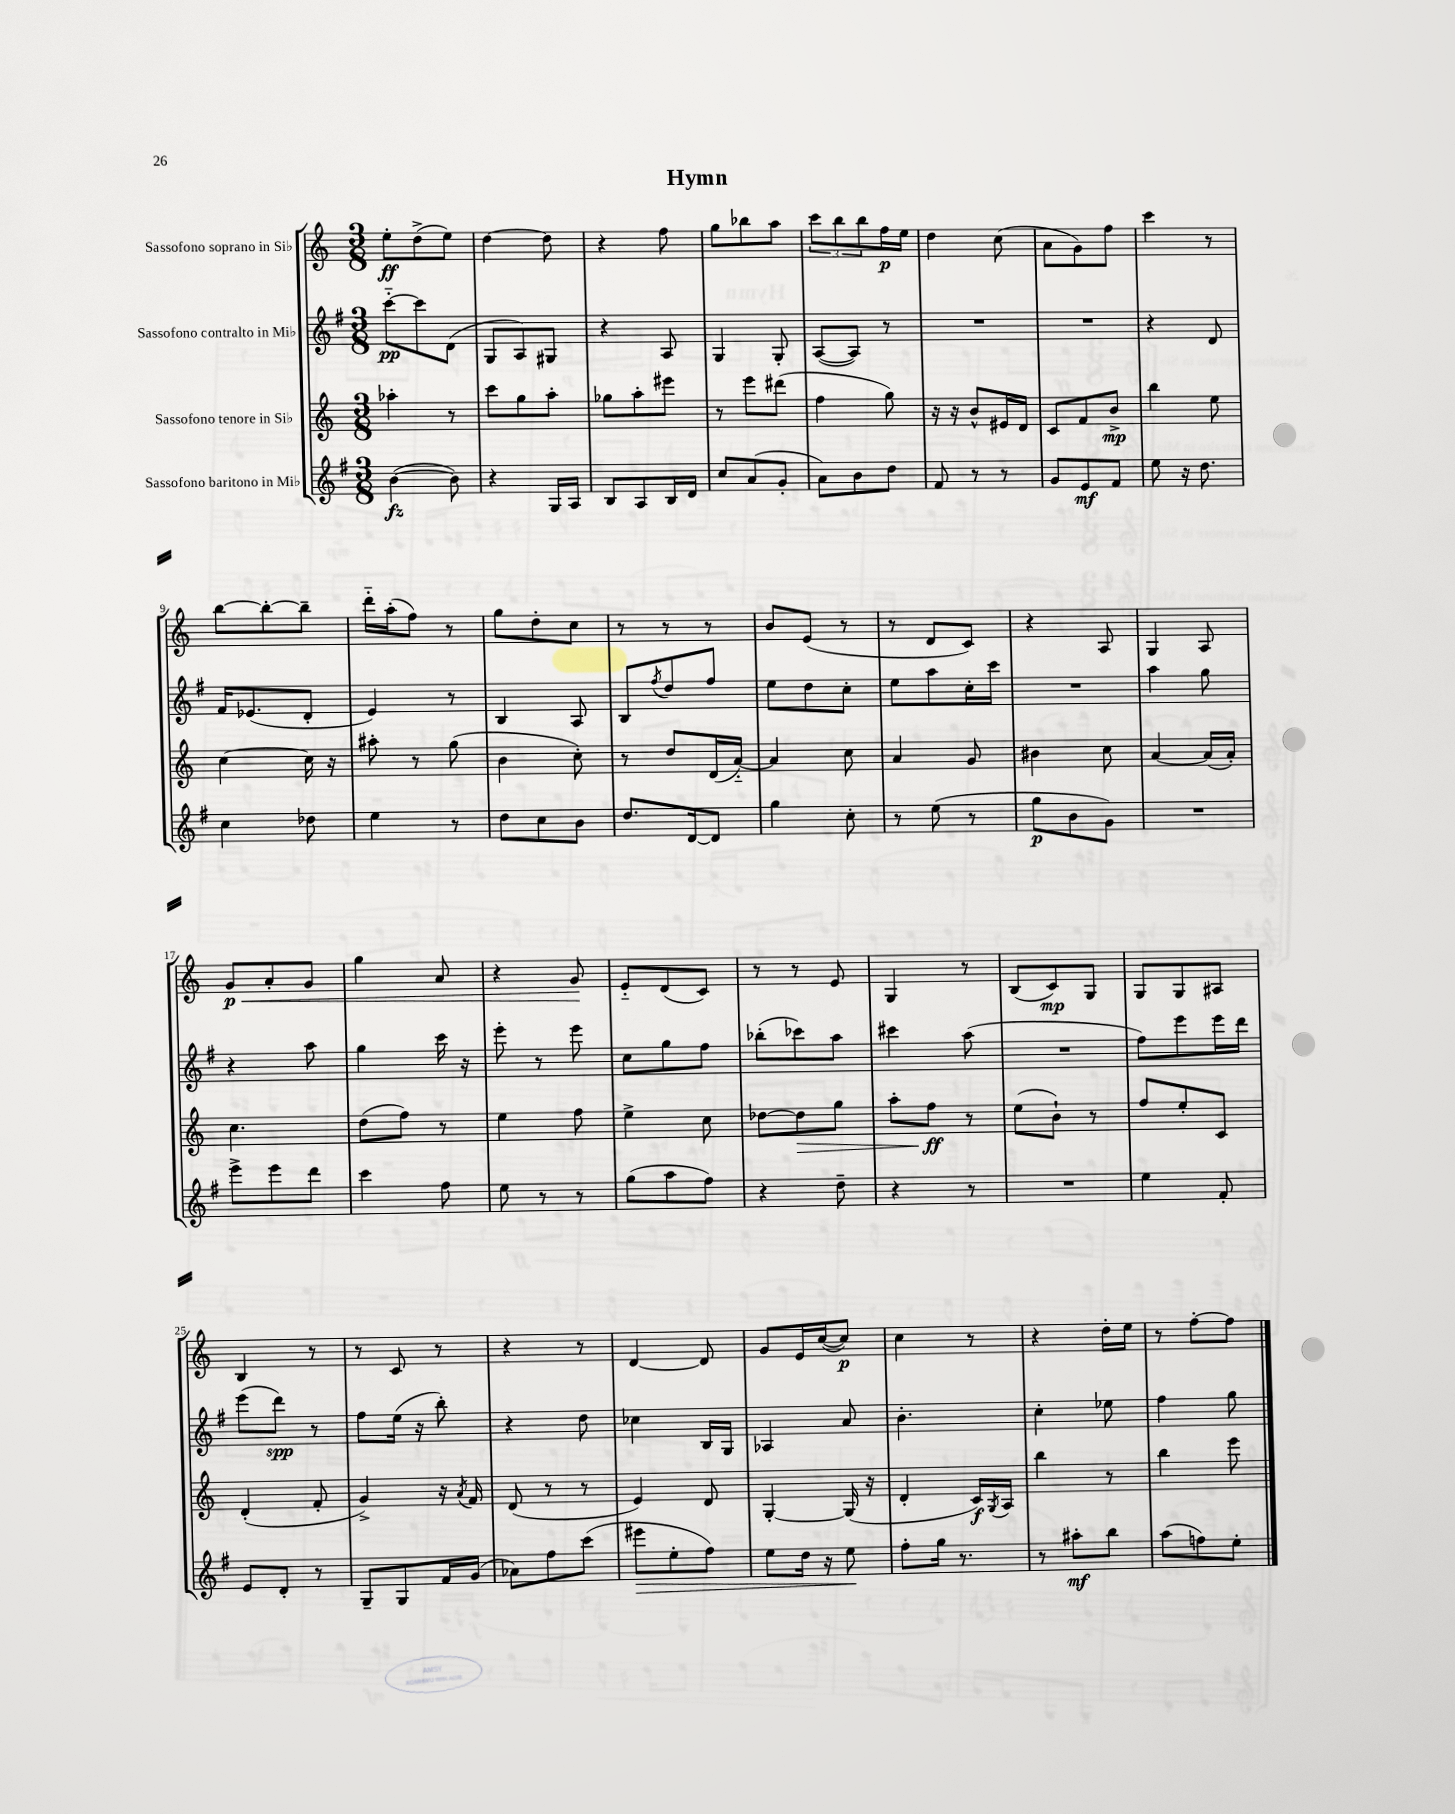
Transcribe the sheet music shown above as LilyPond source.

\header { title = "Hymn" }
<<
\new StaffGroup <<
\new Staff = "s0" \with { instrumentName = "Sassofono soprano in Sib" } {
    \clef treble \key c \major \numericTimeSignature \time 3/8
    e''8-.\ff d''8->( e''8) |
    d''4~ d''8 |
    r4 f''8 |
    g''8 bes''8 a''8 |
    \tuplet 3/2 { c'''8 b''8 b''8 } f''16\p e''16 |
    d''4 c''8( |
    a'8 g'8) f''8 |
    c'''4 r8 |
    b''8~ b''8~-. b''8-- |
    d'''16-_ a''16-.( f''8) r8 |
    g''8 d''8-. c''8 |
    r8 r8 r8 |
    b'8 e'8( r8 |
    r8 d'8 c'8) |
    r4 a8 |
    g4 a8 |
    g'8\p\< a'8-. g'8 |
    g''4 a'8 |
    r4 g'8\! |
    e'8-_ d'8( c'8) |
    r8 r8 e'8 |
    g4 r8 |
    b8( c'8\mp) g8 |
    g8 g8 ais8 |
    b4 r8 |
    r8 c'8 r8 |
    r4 r8 |
    d'4~ d'8 |
    g'8 e'16 c''16~( c''8\p) |
    c''4 r8 |
    r4 d''16-. e''16 |
    r8 f''8~-. f''8 \bar "|." |
}
\new Staff = "s1" \with { instrumentName = "Sassofono contralto in Mib" } {
    \clef treble \key g \major \numericTimeSignature \time 3/8
    c'''8~-_\pp c'''8 d'8( |
    g8 a8) gis8 |
    r4 a8 |
    g4 g8-. |
    a8~( a8) r8 |
    R4. |
    R4. |
    r4 d'8 |
    fis'16 ees'8.( d'8-. |
    e'4) r8 |
    b4 a8 |
    b8 \acciaccatura { fis''8 } d''8 fis''8 |
    e''8 d''8 c''8-. |
    e''8 a''8 c''16-. c'''16 |
    R4. |
    a''4 g''8 |
    r4 a''8 |
    g''4 c'''16 r16 |
    e'''8-. r8 e'''8 |
    c''8 g''8 fis''8 |
    bes''8-.( ces'''8) a''8 |
    cis'''4 a''8( |
    R4. |
    fis''8) e'''8 e'''16 d'''16 |
    e'''8( d'''8\spp) r8 |
    fis''8 e''16( r16 b''8-.) |
    r4 d''8 |
    ces''4 b16 g16 |
    aes4 a'8 |
    b'4.-. |
    c''4-. ees''8 |
    fis''4 g''8 \bar "|." |
}
\new Staff = "s2" \with { instrumentName = "Sassofono tenore in Sib" } {
    \clef treble \key c \major \numericTimeSignature \time 3/8
    aes''4-. r8 |
    c'''8 g''8 a''8-. |
    ges''8 a''8-. eis'''8 |
    r8 e'''8 dis'''8( |
    f''4 g''8) |
    r16 r16 b'8-^ eis'16 d'16 |
    c'8 f'8 b'8->\mp |
    b''4 e''8 |
    c''4~ c''16 r16 |
    ais''8-. r8 g''8( |
    b'4 c''8-.) |
    r8 d''8 d'16( a'16~-_) |
    a'4 c''8 |
    a'4 g'8 |
    bis'4 c''8 |
    a'4~ a'16( a'16-.) |
    c''4. |
    d''8( f''8) r8 |
    e''4 f''8 |
    e''4-> c''8 |
    des''8~ des''8\> g''8 |
    a''8-. f''8\ff\! r8 |
    e''8( b'8-!) r8 |
    f''8 e''8-. c'8 |
    d'4-.( f'8-. |
    g'4->) r16 \acciaccatura { a'8 } f'16 |
    d'8( r8 r8 |
    e'4) d'8 |
    g4~-. g16( r16 |
    d'4-. c'16\f) \acciaccatura { g8 } a16 |
    b''4 r8 |
    b''4 e'''8 \bar "|." |
}
\new Staff = "s3" \with { instrumentName = "Sassofono baritono in Mib" } {
    \clef treble \key g \major \numericTimeSignature \time 3/8
    b'4~\fz( b'8) |
    r4 g16 a16 |
    b8 a8 b16 d'16 |
    c''8 a'8( g'8-. |
    a'8) b'8 d''8 |
    fis'8 r8 r8 |
    g'8 e'8\mf fis'8 |
    e''8 r16 d''8. |
    c''4 des''8 |
    e''4 r8 |
    d''8 c''8 b'8 |
    d''8. d'16~ d'8 |
    g''4 c''8-. |
    r8 e''8( r8 |
    g''8\p b'8 g'8) |
    R4. |
    e'''8-> e'''8 d'''8 |
    c'''4 fis''8 |
    e''8 r8 r8 |
    g''8( a''8 fis''8) |
    r4 d''8-- |
    r4 r8 |
    R4. |
    e''4 fis'8-. |
    e'8 d'8-. r8 |
    g8-- g8 fis'16 g'16( |
    aes'8) fis''8 c'''8( |
    eis'''8\> e''8-. fis''8) |
    e''8 d''16 r16 e''8\! |
    fis''8-. g''16 r8. |
    r8 ais''8-.\mf b''8 |
    a''8( f''8) e''8-. \bar "|." |
}
>>
>>
